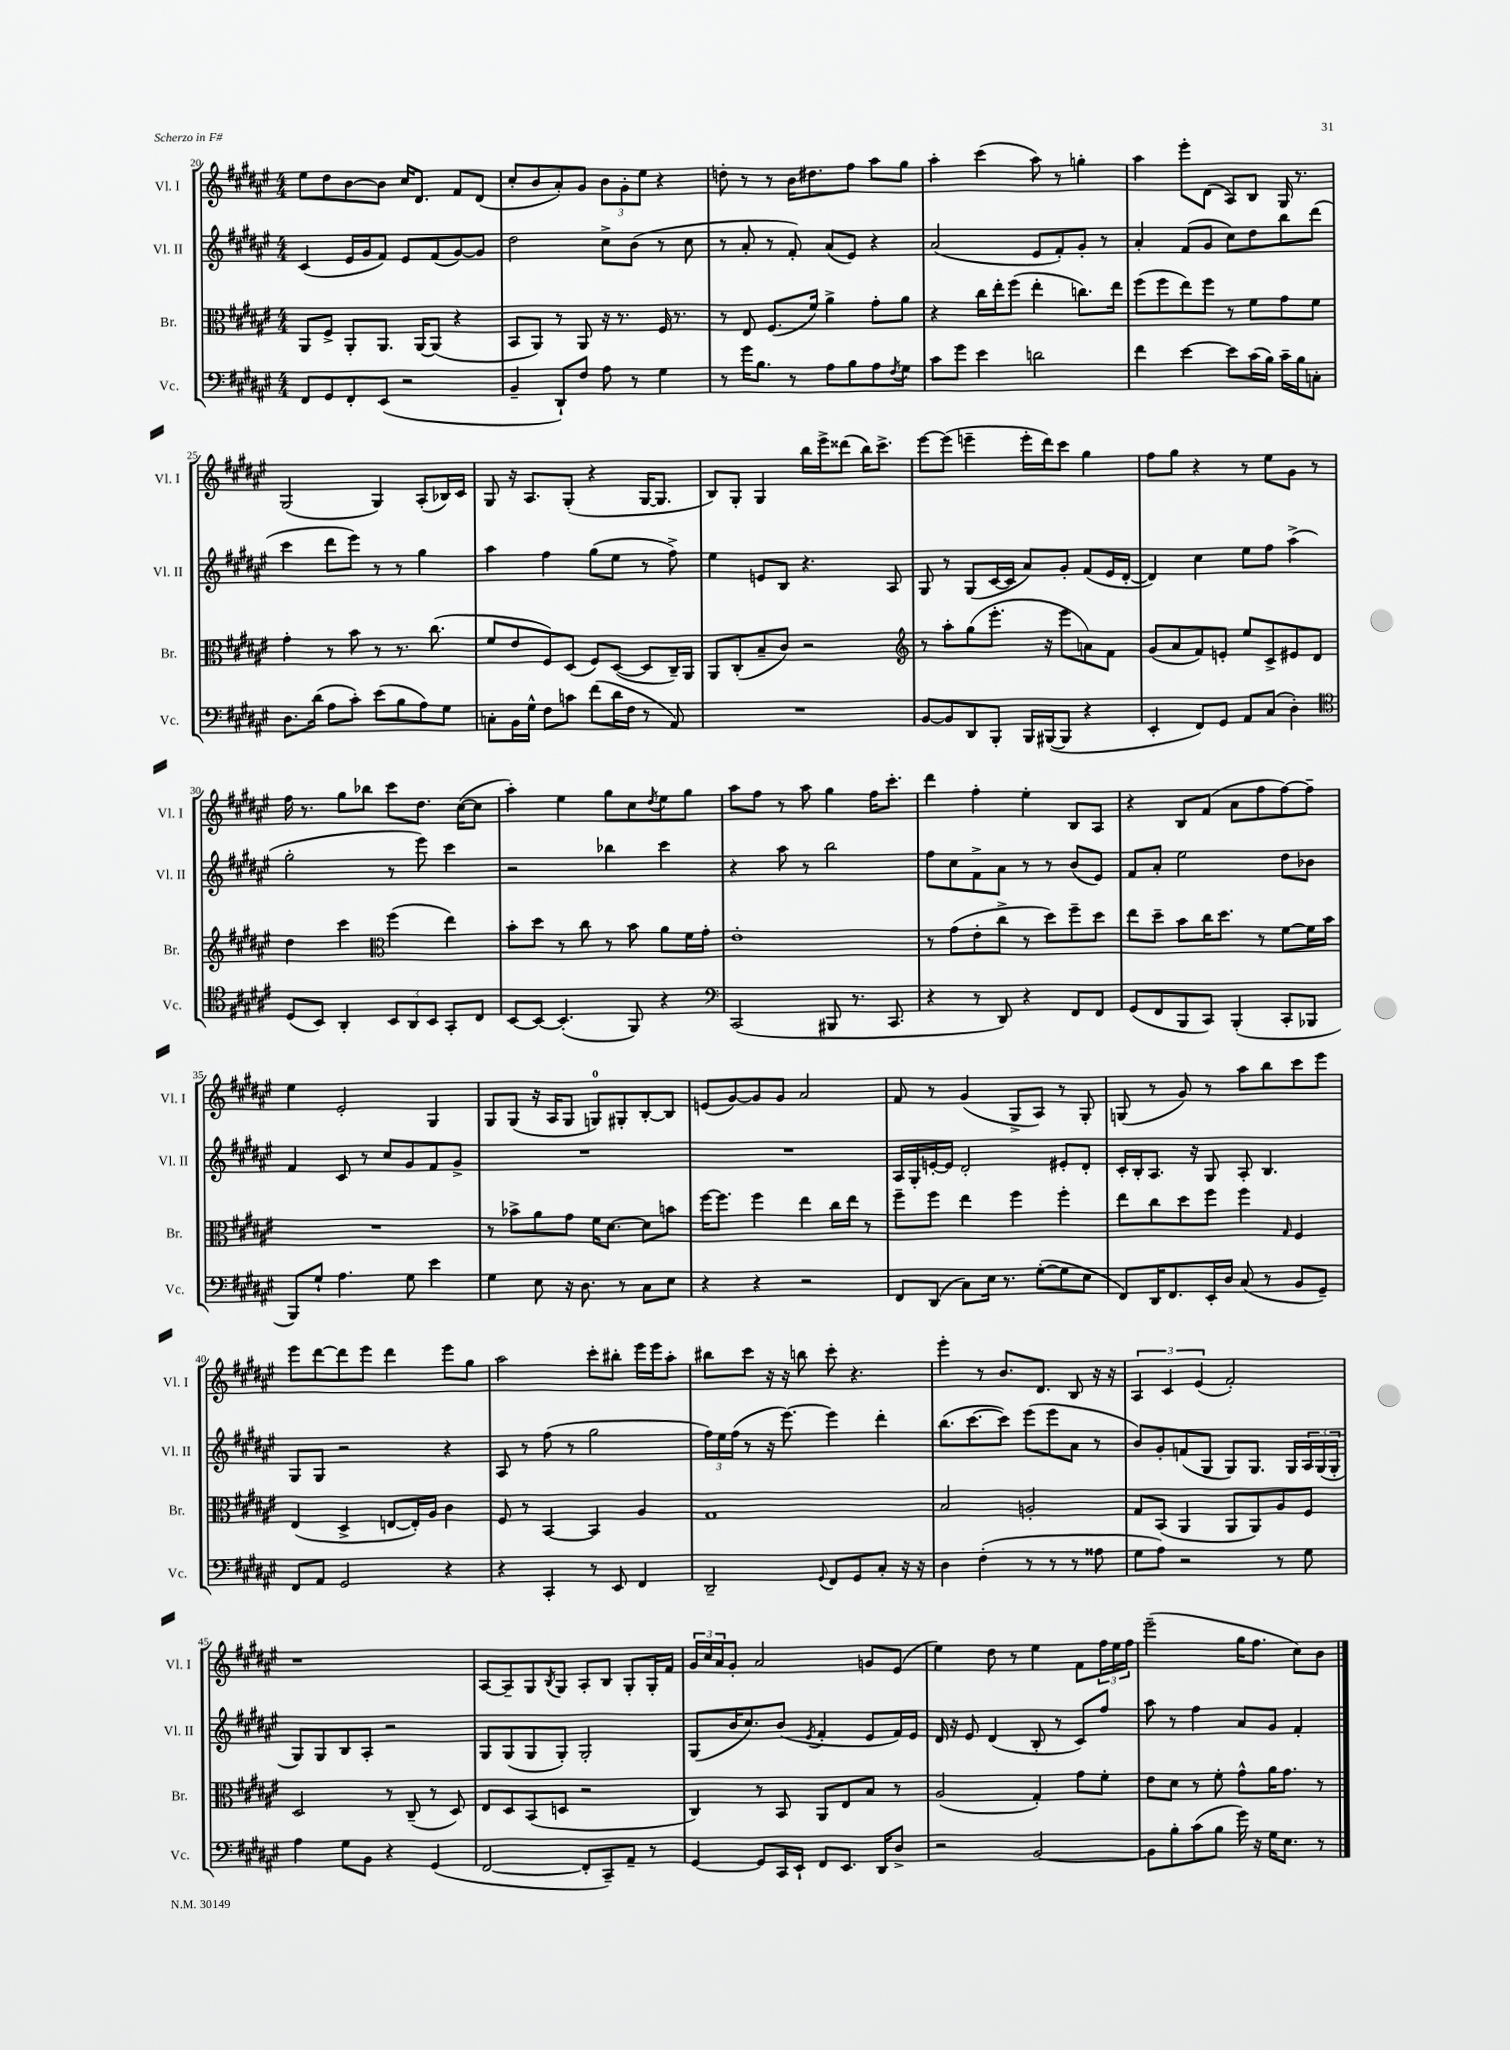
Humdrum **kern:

**kern	**kern	**kern	**kern
*staff4	*staff3	*staff2	*staff1
*clefF4	*clefC3	*clefG2	*clefG2
*k[f#c#g#d#a#e#]	*k[f#c#g#d#a#e#]	*k[f#c#g#d#a#e#]	*k[f#c#g#d#a#e#]
*M4/4	*M4/4	*M4/4	*M4/4
8FF#/L	8AA#/L	(4c#/	8ee#\L
8GG#/	8F#^/J	.	8dd#\
8FF#'/	8AA#'/L	16e#/LL	[8b\
.	.	16g#/J	.
(8EE#/J	8.AA#/J	8f#/J)	8b\]J
2r	.	8e#/L	16cc#/LK
.	[16AA#/LK	.	8.d#/J
.	(8AA#/]J	(8f#/	.
.	4r	[8g#/)	8f#/L
.	.	8g#/]J	(8d#/J
=	=	=	=
4BB~/	8BB/L	2dd#\	8cc#'/L
.	8AA#/J)	.	8b/
8DD#`/L)	8r	.	8a#'/)
8F#/J	8AA#/	.	8g#/J
8A#\	16r	8cc#^\L	12b\L
.	8.r	.	.
.	.	.	12g#'\
8r	.	(8b\J	.
.	.	.	12ee#\J
4G#\	16F#/	8r	4r
.	8.r	.	.
.	.	8cc#\	.
=	=	=	=
8r	8r	8r	8dd'\
16g#\LK	8E#/	8a#'/	8r
8.B\J	.	.	.
.	(8.F#/L	8r	8r
8r	.	8f#'/)	16b\LK
.	16f#/Jk)	.	8.dd#\
8A#\L	4a#^\	(8a#/L	.
8B\	.	8e#/J)	8ff#\J
8A#\	8g#'\L	4r	8aa#\L
8qF#/	.	.	.
8G#\J	8a#\J	.	8gg#\J
=	=	=	=
8c#\L	4r	(2a#/	4aa#'\
8g#\J	.	.	.
4e#\	16cc#\LL	.	(4ccc#\
.	16ee#'\J	.	.
.	(8ff#\J	.	.
2d\	4ee#'\	8e#/L	8aa#\)
.	.	8f#'/)	8r
.	8.cc\L)	8g#'/J	4gg'\
.	.	8r	.
.	16ee#\Jk	.	.
=	=	=	=
4f#\	(8ff#\L	4a#'/	4aa#\
.	8ff#\	.	.
[4e#\	8ee#\)	(8f#/L	8eee#'\L
.	8ff#\J	8g#/J	(8d#\J
8e#\]L	8r	8cc#\L)	8A#/L)
(16c#\L	8f#\L	8dd#\	8B/J
16B\JJ)	.	.	.
16c#~\LL	8g#\	8bb\	16G#/
16B\J	.	.	8.r
8C'\J	8f#\J	(8ddd#\J	.
=	=	=	=
8.D#\L	4g#'\	4ccc#\	(2G#/
(16d#\Jk	.	.	.
8A#\L	8r	8ddd#\L	.
8c#'\J)	8b\	8eee#\J)	.
(8e#\L	8r	8r	4G#/)
8B\	8.r	8r	.
8A#\)	.	4gg#\	(8A#'/L
.	(8.cc#\	.	.
8G#\J	.	.	16B-/L)
.	.	.	16c#/JJ
=	=	=	=
8C'\L	8f#/L	4aa#\	8G#/
16BB\L	8e#/	.	16r
16G#^^\JJ	.	.	8.A#/L
8F#\L	8F#/)	4ff#\	.
8c\J	(8D#/J	.	(8G#'/J
(8f#\L	8F#/L)	(8gg#\L	4r
16d#\L	([8D#/J	8ee#\J	.
16F#\JJ	.	.	.
8r	8D#/]L	8r	[16G#/LK
.	.	.	8.G#/]J
8AA#/)	16C#~/L)	8ff#^\)	.
.	16AA#/JJ	.	.
=	=	=	=
1r	8AA#/L	4ee#\	8B/L)
.	(8C#'/	.	8G#'/J
.	8B~/	8e/L	4G#/
.	8c#/J)	8B/J	.
.	2r	4.r	16bb\LL
.	.	.	16eee#^\J
.	.	.	(8ddd##\J
.	.	.	16bb\LK)
.	.	.	8.ccc#^\J
.	.	8A#/	.
=	=	=	=
*	*clefG2	*	*
[8BB/L	8r	8G#/	[8eee#\L
8BB/]	8aa#'\L	8r	(8eee#\]J
8DD#/	(8gg#\	(8G#/L	4eee~\
8BBB'/J	8.eee#'\J	[16c#/L	.
.	.	16c#/]JJ	.
16BBB/LL	.	8a#/L)	16eee'\LL
([16BBB#/J	16r	.	16ddd#\J)
8BBB#/]J	8eee#\L	8g#'/J	8ccc#\J
4r	8a\)	(8f#/L	4gg#\
.	8f#\J	16e#/L	.
.	.	[16d#'/JJ	.
=	=	=	=
4EE#'/	(8g#/L	4d#/])	8ff#\L
.	8a#/	.	8gg#\J
8FF#/L)	8f#/)	4cc#\	4r
8GG#/J	8e'/J	.	.
8AA#/L	8ee#/L	8ee#\L	8r
(8C#/J	8c#^/	8ff#\J	8ee#\L
4D#'\)	8e#/	(4aa#^\	8g#\J
.	8d#/J	.	8r
=	=	=	=
*clefC4	*	*	*
(8D#/L	4dd#\	2gg#'\	16ff#\
.	.	.	8.r
8BB/J)	.	.	.
4AA#'/	4ccc#\	.	8gg#\L
.	.	.	8bb-\J
*	*clefC3	*	*
12BB/L	(4ff#\	8r	8ccc#\L
12AA#/	.	.	.
.	.	8eee#\)	8.dd#\J
12BB/J	.	.	.
8GG#'/L	4ee#\)	4ccc#\	.
.	.	.	([16cc#\LK
8C#/J	.	.	8cc#\]J
=	=	=	=
[8BB/L	8b'\L	2r	4aa#'\)
8BB/_J	8dd#\J	.	.
(4.BB'/]	8r	.	4ee#\
.	8cc#\	.	.
.	8r	4bb-\	8gg#\L
8FF#/)	8b\	.	8cc#\
.	.	.	8qdd#/
4r	8a#\L	4ccc#\	8ee#\
.	16f#\L	.	8gg#\J
.	16g#'\JJ	.	.
=	=	=	=
*clefF4	*	*	*
(2CC#/	1e#'	4r	8aa#\L
.	.	.	8ff#\J
.	.	8aa#\	8r
.	.	8r	8aa#\
8BBB#/	.	2bb\	4gg#\
8.r	.	.	.
.	.	.	16ff#\LK
8.CC#/	.	.	8.ccc#'\J
=	=	=	=
4r	8r	8ff#\L	4ddd#\
.	(8g#\L	8cc#\	.
8r	8e#'\	8f#^\	4ff#'\
8DD#/)	8cc#^\J	8a#\J	.
4r	8r	8r	4ee#'\
.	8dd#\L)	8r	.
8FF#/L	8ff#~\	(8b/L	8B/L
8FF#/J	8dd#\J	8e#/J)	8A#/J
=	=	=	=
(8GG#/L	8ee#\L	8f#/L	4r
8FF#/	8dd#~\J	8a#'/J	.
8BBB/	8b\L	2ee#\	8B/L
8CC#/J)	16cc#\K	.	(8f#/J
.	8.dd#\J	.	.
(4BBB'/	.	.	8a#\L
.	8r	.	8ff#\
8CC#'/L	[8f#\L	8dd#\L	[8ff#\)
8BBB-/J	16f#\]L	8b-\J	8ff#~\]J
.	16b\JJ	.	.
=	=	=	=
8BBB/L)	1r	4f#/	4ee#\
8G#`/J	.	.	.
4.A#\	.	8c#/	2e#'/
.	.	8r	.
.	.	8cc#/L	.
8G#\	.	8g#/	.
4e#\	.	8f#/	4G#/
.	.	8g#^/J	.
=	=	=	=
4G#\	8r	1r	8G#/L
.	8b-^\L	.	(8G#/J
8E#\	8a#\	.	16r
.	.	.	16A#/LK
16r	8g#\J	.	8G#/J
8.D#\	.	.	.
.	16f#\LK	.	8G/L)
.	[8.d#\J	.	.
8r	.	.	8G#'/
8C#\L	8d#\]L	.	[8B'/
8E#\J	8b\J	.	8B/]J
=	=	=	=
4r	[16ff#\LK	1r	(8e/L
.	8.ff#\]J	.	.
.	.	.	[8g#/)
4r	4ff#\	.	8g#/]
.	.	.	8g#/J
2r	4ee#\	.	2a#/
.	16cc#\LL	.	.
.	16ee#\JJ	.	.
.	8r	.	.
=	=	=	=
8FF#/L	8ff#~\L	16A#/LL	8f#/
.	.	16G#'/	.
(8DD#/J	8ff#\J	[16e'/	8r
.	.	16e/]JJ	.
8C#\L)	4ee#\	2d#'/	(4g#/
16E#\Jk	.	.	.
8.r	.	.	.
.	4ff#\	.	8G#^/L
([8G#'\L	.	.	8A#/J)
8G#\]	4ff#'\	8e#'/L	8r
8E#\J	.	8d#'/J	8G#'/
=	=	=	=
8FF#/L)	8ee#\L	16c#'/LL	(8G/
.	.	16B'/J	.
16DD#/K	8cc#\	8.A#/J	8r
8.FF#/	.	.	.
.	8dd#\	.	8g#/)
.	.	16r	.
16EE#'/L	8ff#\J	8G#/	8r
16D#/JJ	.	.	.
(8C#/	4ff#\	8A#'/	8aa#\L
8r	.	4.B/	8bb\
.	16qqG#/	.	.
8BB/L	4F#/	.	8ccc#\
8GG#~/J)	.	.	8eee#\J
=	=	=	=
8FF#/L	(4E#/	8G#/L	8eee#\L
8AA#/J	.	8G#/J	[8ddd#\
2GG#/	4D#^/	2r	8ddd#\]
.	.	.	8eee#\J
.	[8E/L	.	4ddd#\
.	16E'/]L)	.	.
.	16A#/JJ	.	.
4r	4c#\	4r	8eee#\L
.	.	.	8gg#\J
=	=	=	=
4r	8F#/	8A#/	2aa#\
.	8r	8r	.
4CC#'/	[4BB/	(8ff#\	.
.	.	8r	.
8r	4BB/]	2gg#\	8ccc#'\L
8EE#/	.	.	8bb#'\J
4FF#/	4A#/	.	16eee#\LL
.	.	.	16eee#\J
.	.	.	8aa#'\J
=	=	=	=
2DD#~/	1G#	24ff#\LL)	8bb#\L
.	.	24ee#\	.
.	.	(24ff#\JJ	.
.	.	8r	8ccc#\J
.	.	16r	16r
.	.	[8.eee#\)	16r
.	.	.	8bb\
8qqGG#/	.	.	.
8FF#/L	.	4eee#\]	8ccc#'\
8GG#/	.	.	4.r
8C#'/J	.	4ddd#'\	.
16r	.	.	.
16r	.	.	.
=	=	=	=
4D#\	2B/	(8.bb\L	4eee#'\
.	.	[8.ccc#\	.
(4F#'\	.	.	8r
.	.	8ccc#\]J)	8.b/L
8r	2A'/	(8eee#\L	.
.	.	.	8.d#/J
8r	.	8eee#\	.
8r	.	8a#\J	8B/
8A##\	.	8r	16r
.	.	.	16r
=	=	=	=
8G#\L	8G#/L	8b/L)	6A#/
8A#\J)	(8BB/J	8g#'/	.
.	.	.	6c#/
2r	4AA#/	(8f/	.
.	.	.	(6e#/
.	.	8G#/J	.
.	8AA#/L	8G#/L)	2f#'/)
.	8AA#/)	8.G#/J	.
8r	8A#/	.	.
.	.	16G#/LL	.
8G#\	8F#/J	24A#/	.
.	.	(24G#/	.
.	.	24G#'/JJ	.
=	=	=	=
4A#\	2D#/	8G#/L)	1r
.	.	8G#/	.
8G#\L	.	8B/	.
8BB\J	.	8A#'/J	.
4r	8r	2r	.
.	(8C#~/	.	.
(4GG#/	8r	.	.
.	8D#/)	.	.
=	=	=	=
[2FF#/	8E#/L	8G#/L	[8A#/L
.	8D#/	(8G#/	8A#~/]
.	(8BB/	8G#/	8G#/
.	.	.	8qB/
.	8D/J	8G#'/J)	8G#/J
8FF#'/]L	2r	2G#'/	8A#'/L
8CC#~/)	.	.	8B/J
8AA#~/J	.	.	8G#'/L
8r	.	.	16G#'/L
.	.	.	16f#/JJ
=	=	=	=
[4GG#/	4C#/)	(8G#/L	24g#/LL
.	.	.	24cc#/
.	.	.	24a#/J
.	.	16b/K	8g#'/J
.	.	8.cc#/)	.
8GG#/]L	8r	.	2a#/
16CC#/L	8BB/	(8b/J	.
16EE#`/JJ	.	.	.
.	.	8qe#/	.
8FF#/L	8AA#/L	4f#'/	.
8.EE#/J	8E#/	.	.
.	8B/J	8e#/L	8g/L
16DD#/LK	.	.	.
8D#^/J	8r	16f#/L)	(8e#/J
.	.	16e#/JJ	.
=	=	=	=
2r	(2A#/	16d#/	4ee#\)
.	.	16r	.
.	.	8e#/	.
.	.	(4d#/	8dd#\
.	.	.	8r
[2BB/	4G#'/)	8B'/	4ee#\
.	.	8r	.
.	8g#\L	8c#/L)	8f#\L
.	8f#'\J	8ff#/J	24ff#\L
.	.	.	24ee#\
.	.	.	24ff#\JJ
=	=	=	=
8BB\]L	8e#\L	8aa#\	(2eee#~\
8B'\	8d#\J	8r	.
(8c#\	8r	4ff#\	.
8B\J	8f#'\	.	.
16g#\)	8g#^^\L	8a#/L	16gg#\LK
16r	.	.	8.ff#\J
16G#\LK	16a#\K	8g#/J	.
8.E#\J	8.g#\J	.	.
.	.	4f#'/	8cc#\L)
8r	8r	.	8b\J
==	==	==	==
*-	*-	*-	*-
